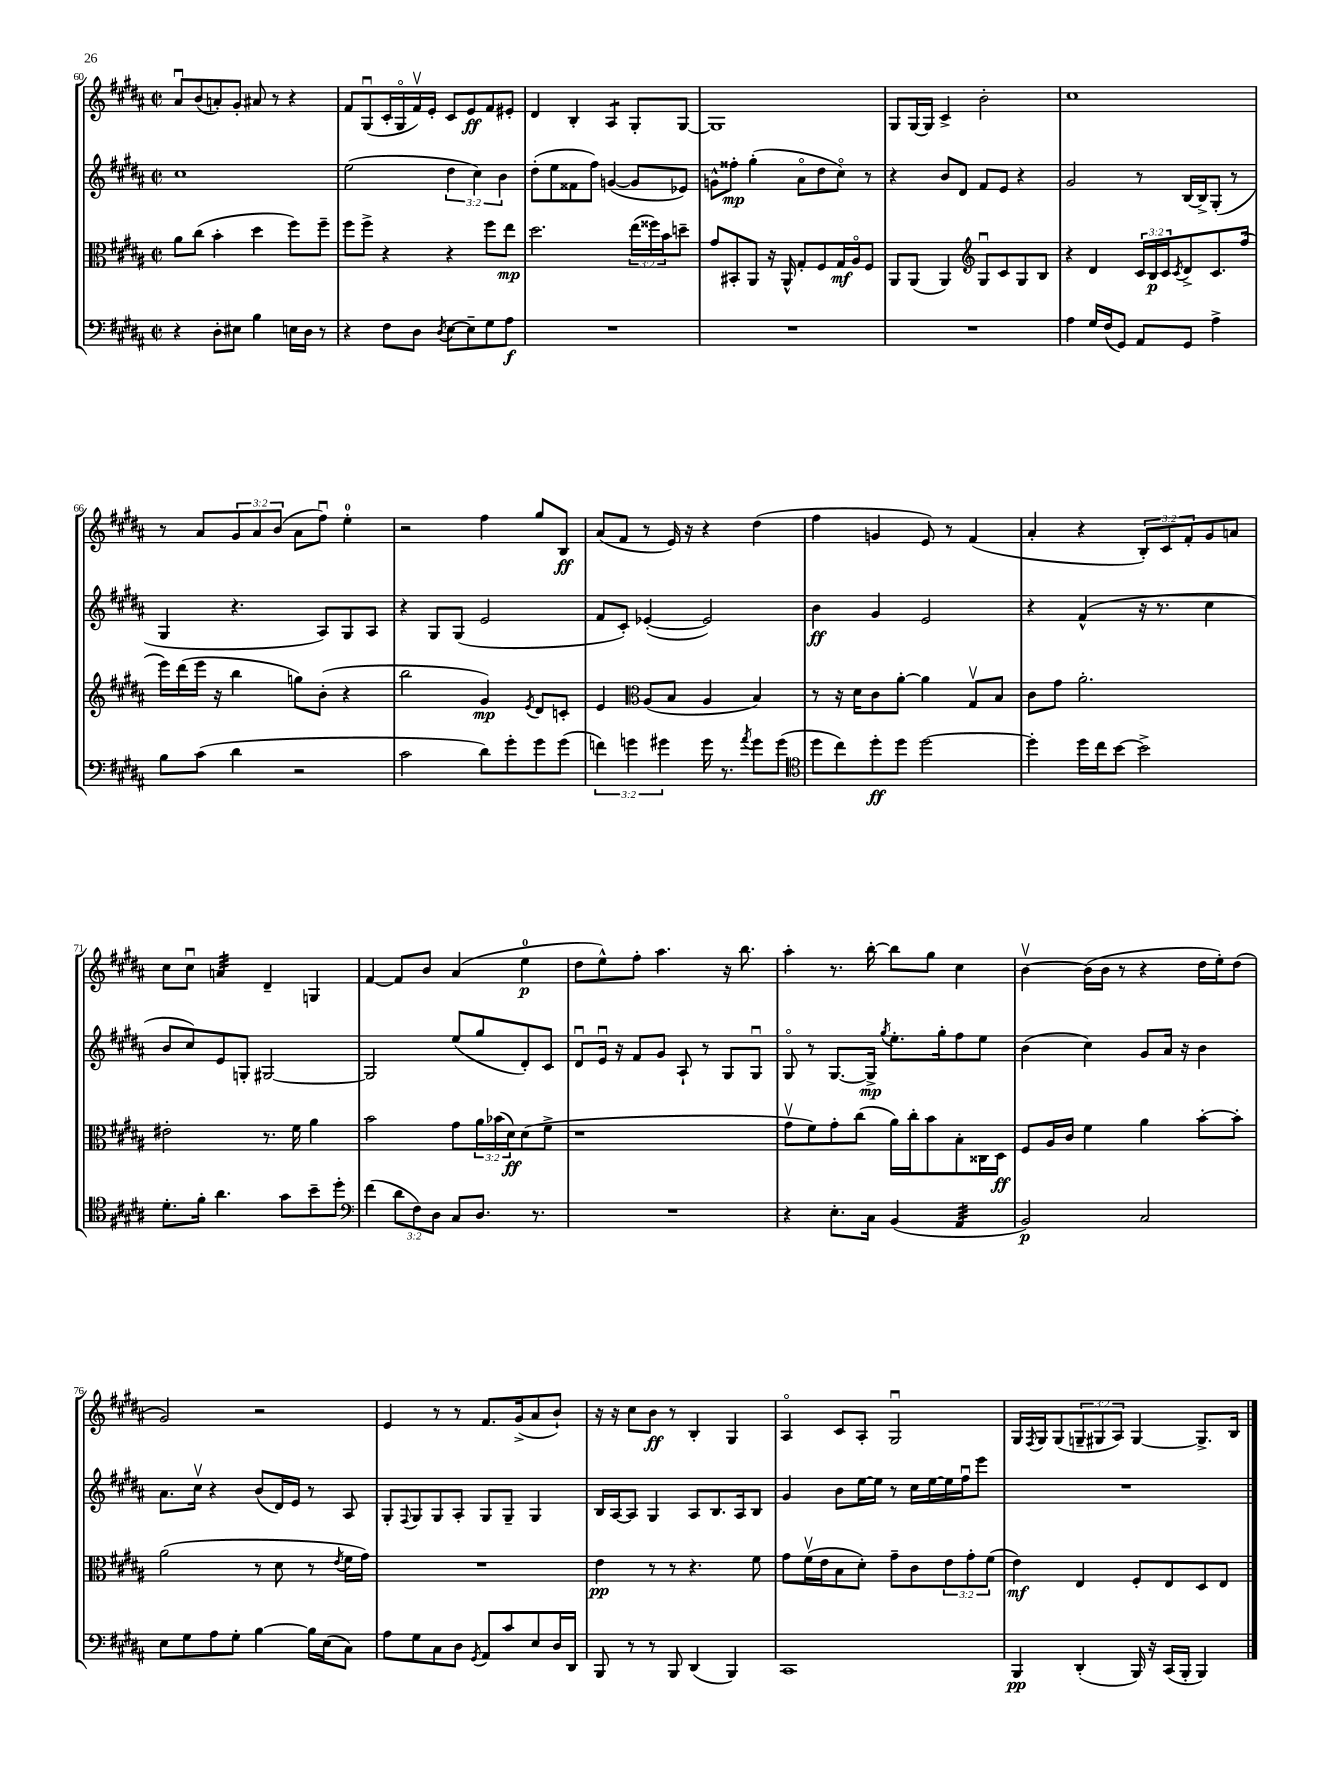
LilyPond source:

<<
\new StaffGroup <<
\new Staff = "s0" {
    \clef treble \key b \major \defaultTimeSignature \time 2/2 \override Staff.TupletNumber.text = #tuplet-number::calc-fraction-text
    ais'8\downbow b'8( a'8-.) gis'8-. ais'8 r8 r4 |
    fis'8 gis8\downbow( cis'16-. gis16\flageolet fis'16\upbow) e'16-. cis'8 e'8\ff fis'8 eis'8-. |
    dis'4 b4-. ais4:8 gis8-. gis8~ |
    gis1 |
    gis8 gis16~ gis16 cis'4-> b'2-. |
    cis''1 |
    r8 ais'8 \tuplet 3/2 { gis'8 ais'8 b'8( } ais'8 fis''8\downbow) e''4-0-. |
    r2 fis''4 gis''8 b8\ff |
    ais'8( fis'8 r8 e'16) r16 r4 dis''4( |
    fis''4 g'4 e'8) r8 fis'4( |
    ais'4-. r4 \tuplet 3/2 { b8-.) cis'8 fis'8-. } gis'8 a'8 |
    cis''8 cis''8\downbow a'4:32 dis'4-- g4 |
    fis'4~ fis'8 b'8 ais'4( e''4-0\p |
    dis''8 e''8-^) fis''8-. ais''4. r16 b''8. |
    ais''4-. r8. b''16~-. b''8 gis''8 cis''4 |
    b'4~\upbow b'16( b'16 r8 r4 dis''16 e''16-.) dis''8( |
    gis'2) r2 |
    e'4 r8 r8 fis'8. gis'16->( ais'8 b'8-!) |
    r16 r16 cis''8 b'8\ff r8 b4-. gis4 |
    ais4\flageolet cis'8 ais8-. gis2\downbow |
    gis16 \acciaccatura { fis8 } gis16 gis8( \tuplet 3/2 { g8-- gis8 ais8) } gis4~ gis8.-> b16 \bar "|." |
}
\new Staff = "s1" {
    \clef treble \key b \major \defaultTimeSignature \time 2/2 \override Staff.TupletNumber.text = #tuplet-number::calc-fraction-text
    cis''1 |
    e''2( \tuplet 3/2 { dis''4 cis''4) b'4 } |
    dis''8-.( e''8 fisis'8 fis''8) g'4~( g'8 ees'8) |
    g'8-^ fisis''8-.\mp gis''4-.( ais'8\flageolet dis''8 cis''8\flageolet) r8 |
    r4 b'8 dis'8 fis'8 e'8 r4 |
    gis'2 r8 b16~ b16-> gis8-.( r8 |
    gis4 r4. ais8) gis8 ais8 |
    r4 gis8 gis8( e'2 |
    fis'8 cis'8-.) ees'4~-.( ees'2) |
    b'4\ff gis'4 e'2 |
    r4 fis'4-^( r16 r8. cis''4 |
    b'8 cis''8) e'8 g8-. gis2~ |
    gis2 e''8( gis''8 dis'8-.) cis'8 |
    dis'8\downbow e'16\downbow r16 fis'8 gis'8 ais8-! r8 gis8 gis8\downbow |
    gis8\flageolet r8 gis8.~ gis16->\mp \acciaccatura { gis''8 } e''8.-. gis''16-. fis''8 e''8 |
    b'4( cis''4) gis'8 ais'16 r16 b'4 |
    ais'8. cis''16\upbow r4 b'8( dis'16) e'16 r8 ais8 |
    gis8-. \appoggiatura { fis8 } gis8 gis8 ais8-. gis8 gis8-- gis4 |
    b16 ais16~ ais8 gis4 ais8 b8. ais16 b8 |
    gis'4 b'8 e''16~ e''16 r8 cis''16 e''16~ e''16 fis''16\downbow e'''8 |
    R1 \bar "|." |
}
\new Staff = "s2" {
    \clef alto \key b \major \defaultTimeSignature \time 2/2 \override Staff.TupletNumber.text = #tuplet-number::calc-fraction-text
    ais'8 cis''8( b'4-. dis''4 fis''8) fis''8-- |
    fis''8 fis''8-> r4 r4 fis''8 e''8\mp |
    dis''2. \tuplet 3/2 { e''16( fisis''16) b'16 } d''8-- |
    gis'8 bis,8-. ais,8 r16 ais,16-^ gis8-. fis8 gis16\mf ais16\flageolet fis8 |
    ais,8 ais,8( ais,4) \clef treble gis8\downbow cis'8 gis8 b8 |
    r4 dis'4 \tuplet 3/2 { cis'16 b16\p cis'16 } \acciaccatura { cis'8 } dis'8-> cis'8. fis''16( |
    e'''16) dis'''16( e'''16 r16 b''4 g''8) b'8-.( r4 |
    b''2 gis'4\mp) \acciaccatura { e'8 } dis'8 c'8-. |
    e'4 \clef alto ais8( b8 ais4 b4) |
    r8 r16 dis'16 cis'8 ais'8~-. ais'4 gis8\upbow b8 |
    cis'8 gis'8 ais'2.-. |
    eis'2-. r8. fis'16 ais'4 |
    b'2 gis'8 \tuplet 3/2 { ais'16 bes'16( dis'16\ff) } dis'8( fis'8-> |
    r1 |
    gis'8\upbow fis'8) gis'8-. cis''8( ais'16) cis''16-. b'8 b8-. cisis16 dis16\ff |
    fis8 ais16 cis'16 fis'4 ais'4 b'8~-. b'8-. |
    ais'2( r8 dis'8 r8 \acciaccatura { e'8 } fis'16 gis'16) |
    R1 |
    e'4\pp r8 r8 r4. fis'8 |
    gis'8 fis'16\upbow( e'16 b8 dis'8-.) gis'8-- cis'8 \tuplet 3/2 { e'8 gis'8-. fis'8( } |
    e'4\mf) e4 fis8-. e8 dis8 e8 \bar "|." |
}
\new Staff = "s3" {
    \clef bass \key b \major \defaultTimeSignature \time 2/2 \override Staff.TupletNumber.text = #tuplet-number::calc-fraction-text
    r4 dis8-. eis8 b4 e16 dis16 r8 |
    r4 fis8 dis8 \acciaccatura { dis8 } e8~ e8-- gis8 ais8\f |
    R1 |
    R1 |
    R1 |
    ais4 gis16 fis16( gis,8) ais,8 gis,8 ais4-> |
    b8 cis'8( dis'4 r2 |
    cis'2 dis'8) gis'8-. gis'8 gis'8( |
    \tuplet 3/2 { f'4) g'4 gis'4 } gis'16 r8. \acciaccatura { ais'8 } gis'8 gis'8( |
    \clef tenor dis''8 cis''8) dis''8-.\ff dis''8 dis''2~ |
    dis''4-. dis''16 cis''16 b'8~ b'2-> |
    dis'8.-. fis'16-. ais'4. gis'8 b'8-- dis''8-. |
    \clef bass fis'4( \tuplet 3/2 { dis'8 fis8) dis8 } cis8 dis8. r8. |
    R1 |
    r4 e8.-. cis16 b,4( ais,4:32 |
    b,2\p) cis2 |
    e8 gis8 ais8 gis8-. b4~ b16 e16( cis8) |
    ais8 gis8 cis8 dis8 \acciaccatura { gis,8 } ais,8 cis'8 e8 dis16 dis,16 |
    b,,8 r8 r8 b,,8 dis,4( b,,4) |
    cis,1 |
    b,,4\pp dis,4-.( b,,16) r16 cis,16( b,,16-. b,,4) \bar "|." |
}
>>
>>
\layout { \context { \Score currentBarNumber = #60 } }
